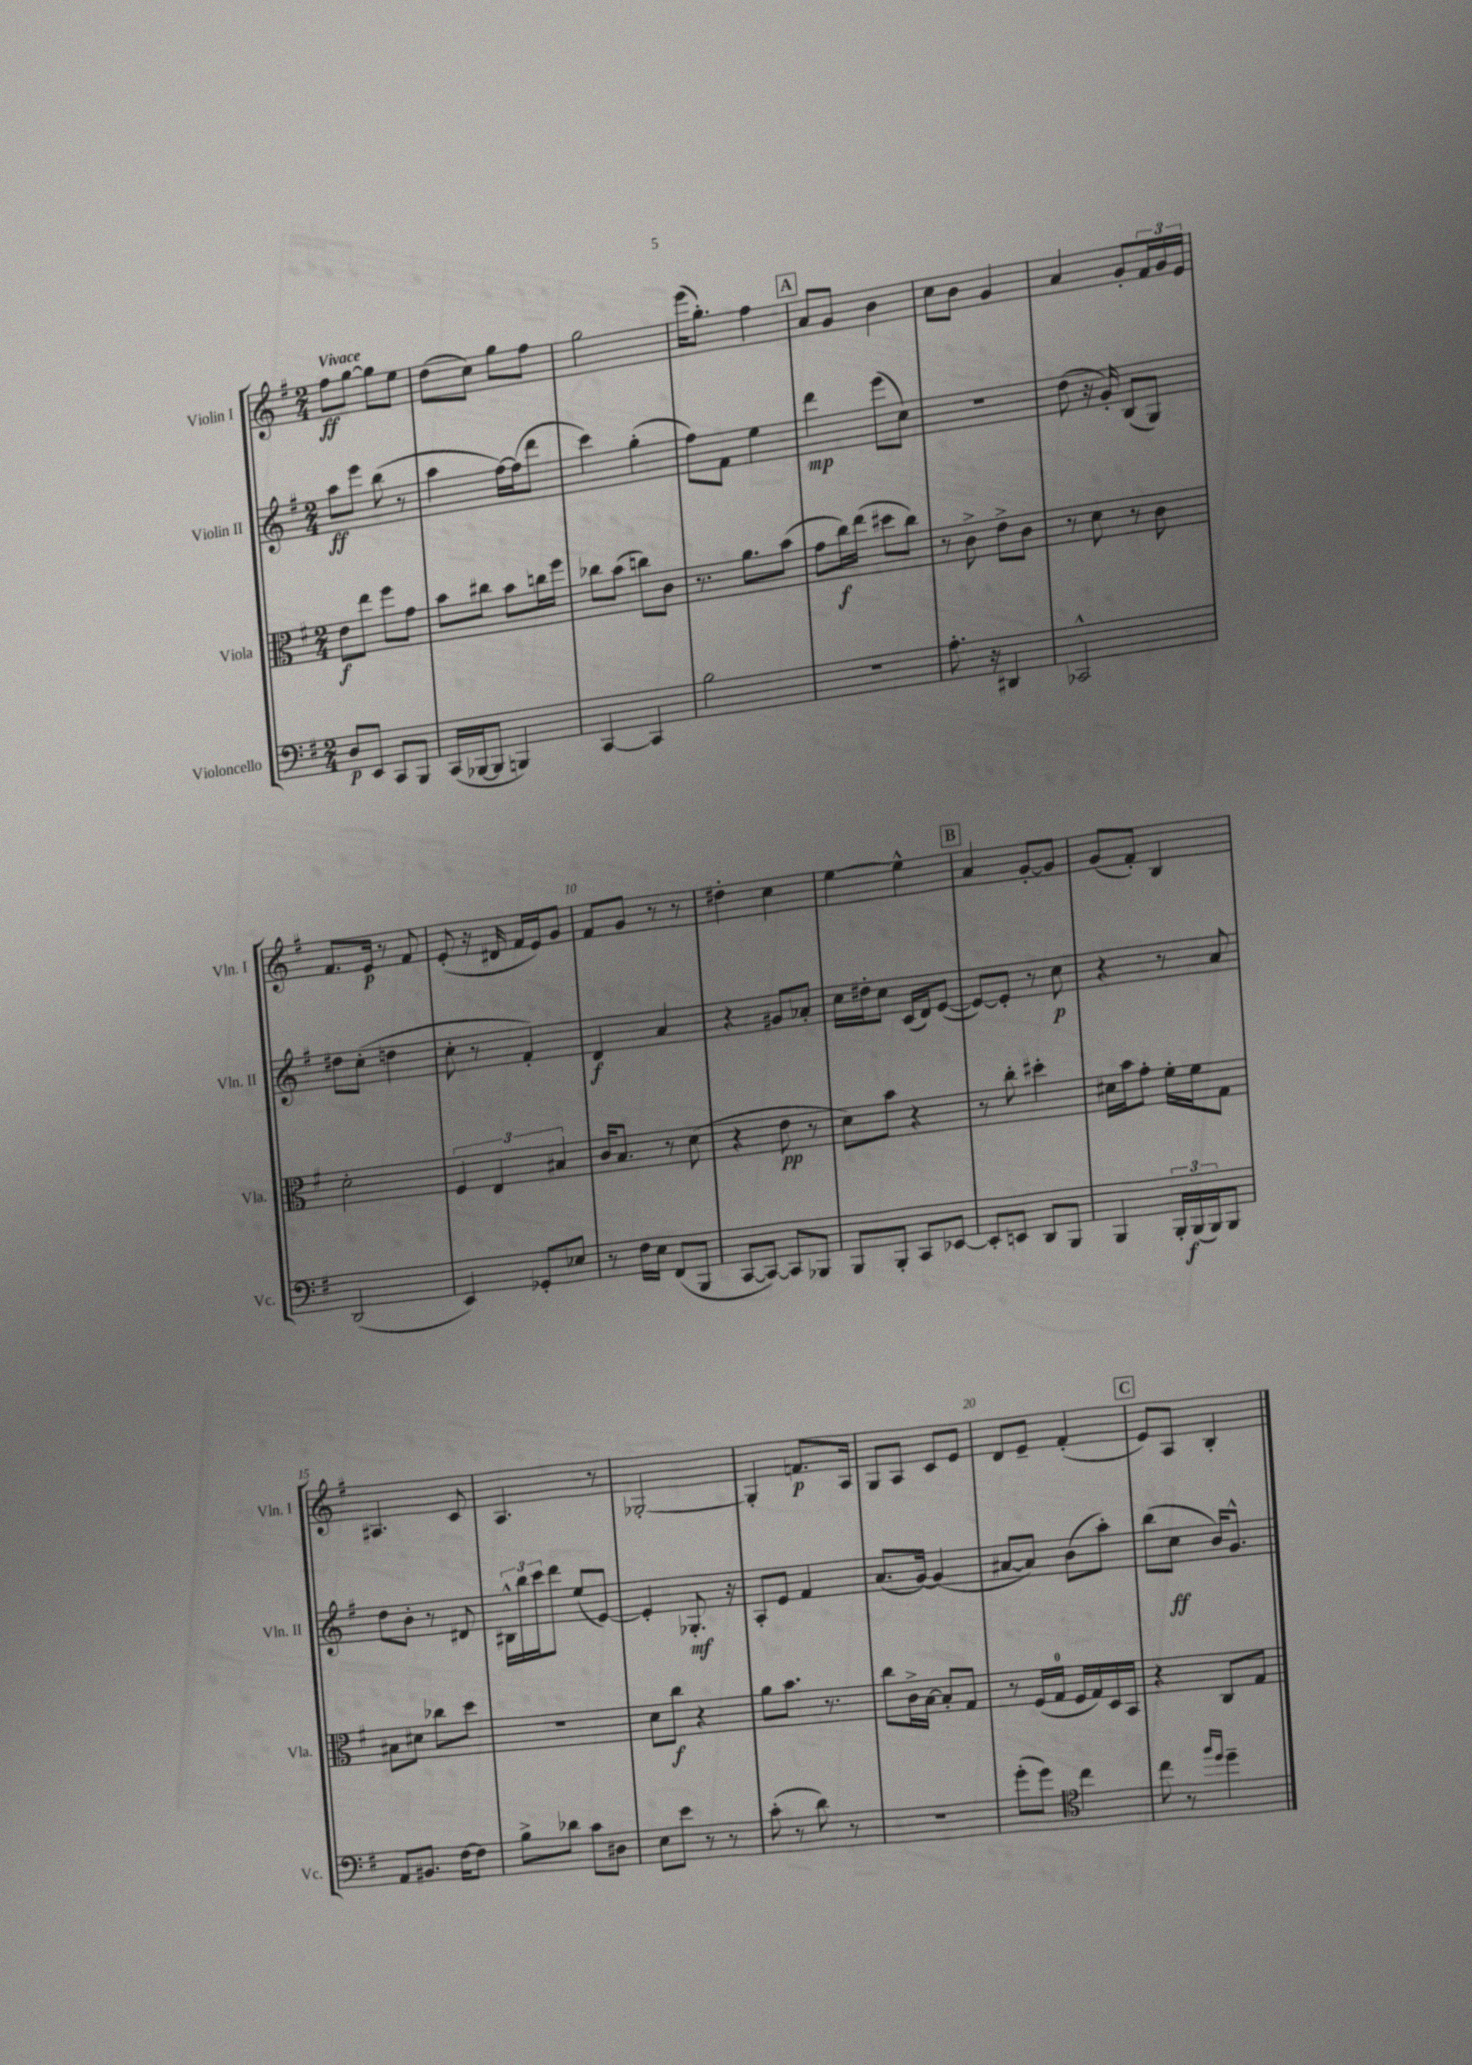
<<
\new StaffGroup <<
\new Staff = "s0" \with { instrumentName = "Violin I" shortInstrumentName = "Vln. I" } {
    \clef treble \key g \major \numericTimeSignature \time 2/4 \tempo "Vivace"
    fis''8\ff g''8~ g''8 e''8 |
    d''8( c''8) g''8 fis''8 |
    g''2 |
    e'''16( g''8.-.) fis''4 |
    \mark \markup { \box "A" } a'8 g'8 b'4 |
    c''8 b'8 g'4 |
    a'4 g'8-. \tuplet 3/2 { fis'16 g'16 e'16 } |
    fis'8. e'16\p r8 fis'8 |
    e'8-.( r16 dis'16 fis'16 e'16) g'8 |
    fis'8 g'8 r8 r8 |
    dis''4-. c''4 |
    e''4~ e''4-^ |
    \mark \markup { \box "B" } a'4 g'8~-. g'8 |
    g'8( fis'8-.) b4 |
    ais4. c'8 |
    a4. r8 |
    ges2~-. |
    ges4-. f'8.\p a16 |
    g8 a8 c'8 e'8 |
    d'8 e'8-- fis'4-.( |
    \mark \markup { \box "C" } e'8) a8 b4-. \bar "|." |
}
\new Staff = "s1" \with { instrumentName = "Violin II" shortInstrumentName = "Vln. II" } {
    \clef treble \key g \major \numericTimeSignature \time 2/4
    a''8\ff e'''8 b''8( r8 |
    a''4 fis''16~) fis''16( d'''8 |
    c'''4) g''4-.( |
    fis''8) fis'8 e''4 |
    \mark \markup { \box "A" } d'''4\mp e'''8( c''8) |
    R2 |
    d''8( r16 g'16-.) b8( g8) |
    dis''8 c''8-.( d''4 |
    c''8-. r8 fis'4-.) |
    d'4\f a'4 |
    r4 gis'8 aes'8-. |
    c''16 dis''16-. c''8 c'16( d'16) e'8~( |
    \mark \markup { \box "B" } e'8~) e'8-. r8 c''8\p |
    r4 r8 a'8 |
    d''8 b'8-. r8 dis'8 |
    \tuplet 3/2 { bis16-^ b''16 c'''16 } d'''8 e''8( e'8~) |
    e'4-. ges8.-.\mf r16 |
    a8-. e'8 fis'4 |
    a'8.( g'16~) g'4( |
    ais'8~ ais'8) b'8( a''8-.) |
    \mark \markup { \box "C" } b''8( c''8\ff b'16) g'8.-^ \bar "|." |
}
\new Staff = "s2" \with { instrumentName = "Viola" shortInstrumentName = "Vla." } {
    \clef alto \key g \major \numericTimeSignature \time 2/4
    e'8\f e''8 fis''8 g'8 |
    b'8 cis''8 b'8 c''16 fis''16 |
    ces''8 b'8( c''8) c'8 |
    r8. a'8. b'8( |
    \mark \markup { \box "A" } g'8 c''16\f) e''16( dis''8 c''8) |
    r8 c'8-> e'8-> c'8 |
    r8 d'8 r8 c'8 |
    d'2-. |
    \tuplet 3/2 { fis4 e4 bis4 } |
    c'16 b8. r8 d'8( |
    r4 e'8\pp r8 |
    d'8) b'8 r4 |
    \mark \markup { \box "B" } r8 c''8-. dis''4-. |
    dis'16 b'16 g'8-. fis'16-. fis'16 g8 |
    bis8 dis'8 ces''8 d''8 |
    r2 |
    d'8 c''8\f r4 |
    a'8 b'8. r8. |
    c''8 c'16-> b16~ b8-. g8 |
    r8 fis16( g16-0 fis16 g16) d16 b,16 |
    \mark \markup { \box "C" } r4 c8 g8 \bar "|." |
}
\new Staff = "s3" \with { instrumentName = "Violoncello" shortInstrumentName = "Vc." } {
    \clef bass \key g \major \numericTimeSignature \time 2/4
    d8\p e,8 c,8 b,,8 |
    c,16( bes,,16~ bes,,8 b,,4) |
    c,4~ c,4 |
    b2 |
    \mark \markup { \box "A" } r2 |
    a8.-. r16 dis,4 |
    ces,2-^ |
    d,2( |
    e,4) ges,8-. ees8 |
    r8 fis16 e16 fis,8( b,,8 |
    c,8~ c,8~) c,8 bes,,8 |
    b,,8 b,,8-. c,8 ees,8~ |
    \mark \markup { \box "B" } ees,8-. e,8 d,8 b,,8 |
    b,,4 \tuplet 3/2 { b,,16-. b,,16\f( b,,16) } b,,8 |
    a,8 bis,8. fis16~ fis8 |
    b8-> des'8 c'8 dis8 |
    e8 e'8 r8 r8 |
    c'8-.( r8 d'8) r8 |
    R2 |
    g'8-.( g'8) \clef tenor c''4 |
    \mark \markup { \box "C" } c''8 r8 \grace { fis''16 d''16 } d''4-- \bar "|." |
}
>>
>>
\layout { \context { \Score \override BarNumber.break-visibility = ##(#f #t #t) barNumberVisibility = #(every-nth-bar-number-visible 5) } }
